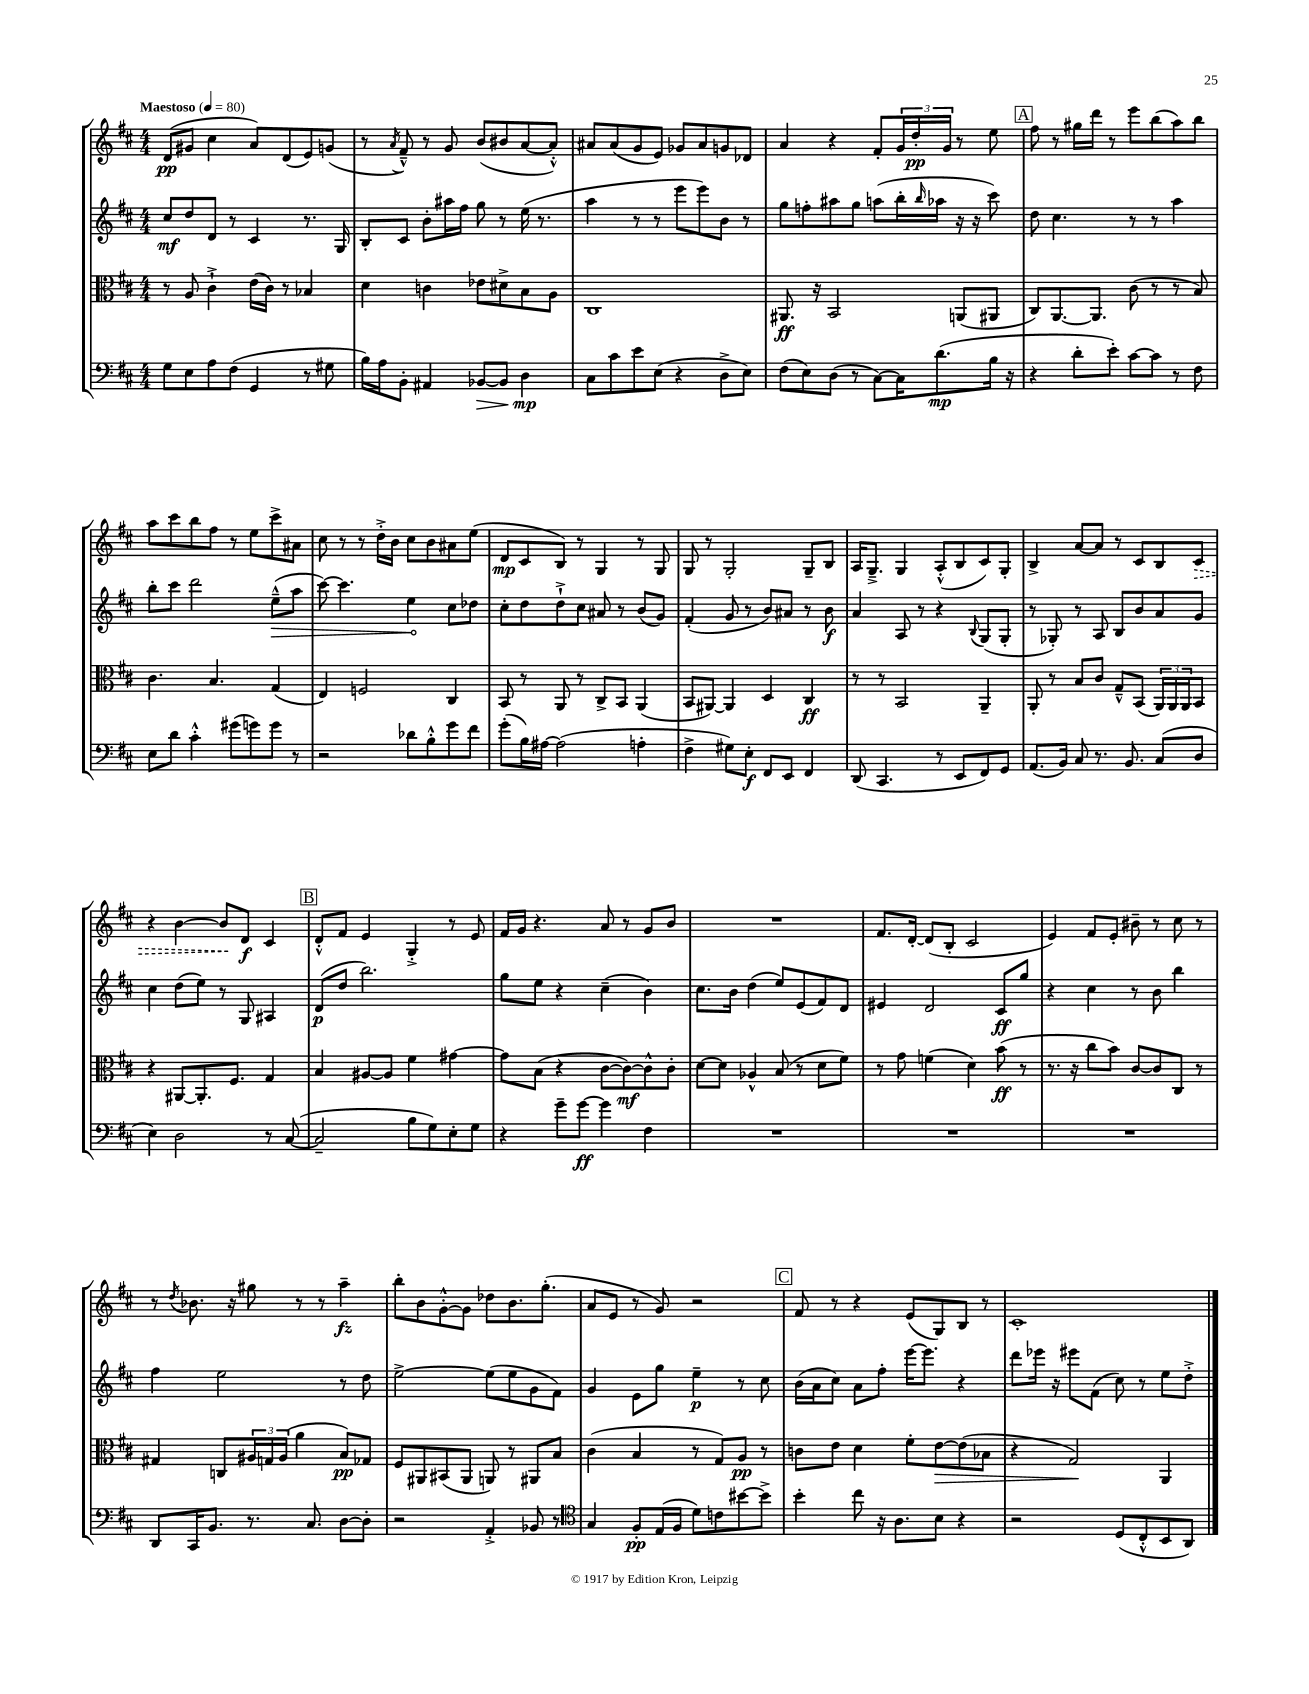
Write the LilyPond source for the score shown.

<<
\new StaffGroup <<
\new Staff = "s0" {
    \clef treble \key d \major \numericTimeSignature \time 4/4 \tempo "Maestoso" 4 = 80
    d'8\pp( gis'8 cis''4 a'8) d'8( e'8) g'8( |
    r8 \acciaccatura { a'8 } fis'8---^) r8 g'8 b'8( bis'8 a'8~ a'8-.-^) |
    ais'8 ais'8( g'8 e'8) ges'8 ais'8 g'8 des'8 |
    a'4 r4 fis'8-. \tuplet 3/2 { g'16 d''16-.\pp g'16 } r8 e''8 |
    \mark \markup { \box "A" } fis''8 r8 gis''16 d'''16 r8 e'''8 b''8( a''8) b''8 |
    a''8 cis'''8 b''8 fis''8 r8 e''8 cis'''8-> ais'8 |
    cis''8 r8 r8 d''16-.-> b'16 cis''8 b'8 ais'8 e''8( |
    d'8\mp cis'8 b8) r8 g4 r8 g8 |
    g8 r8 g2-. g8-- b8 |
    a16 g8.---> g4 a8-.-^( b8 cis'8) g8-. |
    b4-> a'8~ a'8 r8 cis'8 b8 \once \override Hairpin.style = #'dashed-line cis'8\> |
    r4 b'4~ b'8\! d'8\f cis'4 |
    \mark \markup { \box "B" } d'8-.-^ fis'8 e'4 g4-.-> r8 e'8 |
    fis'16 g'16 r4. a'8 r8 g'8 b'8 |
    R1 |
    fis'8. d'16~-. d'8( b8-. cis'2 |
    e'4) fis'8 e'8-. bis'8-- r8 cis''8 r8 |
    r8 \acciaccatura { d''8 } bes'8. r16 gis''8 r8 r8 a''4--\fz |
    b''8-. b'8 g'8~-.-^ g'8 des''8 b'8. g''8.-.( |
    a'8 e'8 r8 g'8) r2 |
    \mark \markup { \box "C" } fis'8 r8 r4 e'8( g8) b8 r8 |
    cis'1-. \bar "|." |
}
\new Staff = "s1" {
    \clef treble \key d \major \numericTimeSignature \time 4/4
    cis''8\mf d''8 d'8 r8 cis'4 r8. g16 |
    b8-. cis'8 b'8-. ais''16 fis''16 g''8 r8 e''16( r8. |
    a''4 r8 r8 e'''8 e'''8) b'8 r8 |
    g''8 f''8-. ais''8 g''8 a''8( b''16-. \grace { b''16 } aes''16 r16 r16 cis'''8) |
    \mark \markup { \box "A" } d''8 cis''4. r8 r8 a''4 |
    b''8-. cis'''8 d'''2 \once \override Hairpin.circled-tip = ##t e''8---^\>( a''8 |
    cis'''8~) cis'''4. e''4\! cis''8 des''8 |
    cis''8-. d''8 d''8-!-> cis''8 ais'8 r8 b'8( g'8) |
    fis'4-.( g'8 r8 b'8) ais'8 r8 b'8\f |
    a'4 a8 r8 r4 \appoggiatura { b8 } g8( g8-. |
    r8 ges8-.) r8 a8 b8 b'8 a'8 g'8 |
    cis''4 d''8( e''8) r8 g8 ais4 |
    \mark \markup { \box "B" } d'8\p( d''8 b''2.) |
    g''8 e''8 r4 cis''4--( b'4) |
    cis''8. b'16 d''4( e''8) e'8( fis'8) d'8 |
    eis'4 d'2 cis'8\ff g''8 |
    r4 cis''4 r8 b'8 b''4 |
    fis''4 e''2 r8 d''8 |
    e''2~-> e''8( e''8 g'8 fis'8) |
    g'4 e'8 g''8 e''4--\p r8 cis''8 |
    \mark \markup { \box "C" } b'16( a'16 cis''8) a'8 fis''8-. e'''16~ e'''8. r4 |
    d'''8 ees'''16 r16 eis'''8 fis'8( cis''8) r8 e''8 d''8-.-> \bar "|." |
}
\new Staff = "s2" {
    \clef alto \key d \major \numericTimeSignature \time 4/4
    r8 a8 cis'4-!-> e'16( cis'16) r8 bes4 |
    d'4 c'4 ees'8 dis'8-> b8 a8 |
    cis1 |
    ais,8.\ff r16 b,2 a,8( ais,8 |
    \mark \markup { \box "A" } cis8) a,8.~ a,8. cis'8( r8 r8 b8) |
    cis'4. b4. g4( |
    e4) f2 cis4 |
    b,8 r8 a,8 r8 cis8-> b,8 a,4( |
    b,8 ais,8~) ais,4 d4 cis4\ff |
    r8 r8 b,2 a,4-- |
    a,8-. r8 b8 cis'8 g8---^ b,8( \tuplet 3/2 { a,16) a,16 a,16 } b,8 |
    r4 ais,8~ ais,8.-. fis8. g4 |
    \mark \markup { \box "B" } b4 ais8~ ais8 fis'4 gis'4~ |
    gis'8 b8( r4 cis'8~ cis'8~\mf) cis'8-^ cis'8-. |
    d'8~ d'8 aes4-^ b8( r8 d'8 fis'8) |
    r8 g'8 f'4( d'4) b'8\ff( r8 |
    r8. r16 cis''8 b'8) cis'8~ cis'8 cis8 r8 |
    gis4 c8 \tuplet 3/2 { ais16 g16 ais16( } a'4 b8\pp) ges8 |
    fis8 ais,8 bis,8( ais,8 a,8) r8 ais,8 b8 |
    cis'4( b4 r8 g8) a8\pp r8 |
    \mark \markup { \box "C" } c'8 e'8 d'4 fis'8-. e'8~\> e'8( bes8 |
    r4 g2\!) a,4 \bar "|." |
}
\new Staff = "s3" {
    \clef bass \key d \major \numericTimeSignature \time 4/4
    g8 e8 a8 fis8( g,4 r8 gis8 |
    b16) a16 b,8-. ais,4 bes,8~\> bes,8 d4\mp\! |
    cis8 cis'8 e'8 e8( r4 d8-> e8) |
    fis8( e8) d8( r8 cis8~) cis16 d'8.\mp( b16 r16 |
    \mark \markup { \box "A" } r4 d'8-. e'8-.) cis'8~ cis'8 r8 fis8 |
    e8 d'8 cis'4-.-^ gis'8( g'8) g'8 r8 |
    r2 des'8 b8-.-^ g'8 fis'8 |
    g'8-.( b16) ais16~ ais2( a4-. |
    fis4-> gis8) e8-.\f fis,8 e,8 fis,4 |
    d,8( cis,4. r8 e,8 fis,8) g,8 |
    a,8.( b,16) cis8 r8. b,8. cis8( d8 |
    e4) d2 r8 cis8~( |
    \mark \markup { \box "B" } cis2-- b8 g8) e8-. g8 |
    r4 g'8-- g'8~\ff g'4 fis4 |
    R1 |
    R1 |
    R1 |
    d,8 cis,16 b,8. r8. cis8. d8~ d8-. |
    r2 a,4-.-> bes,8 r8 |
    \clef tenor g4 fis8-.\pp e16( fis16 d'8) c'8 bis'8~ bis'8-> |
    \mark \markup { \box "C" } b'4-. cis''8 r16 a8. b8 r4 |
    r2 d8( cis8-.-^ b,8 a,8) \bar "|." |
}
>>
>>
\layout { \context { \Score \remove "Bar_number_engraver" } }
